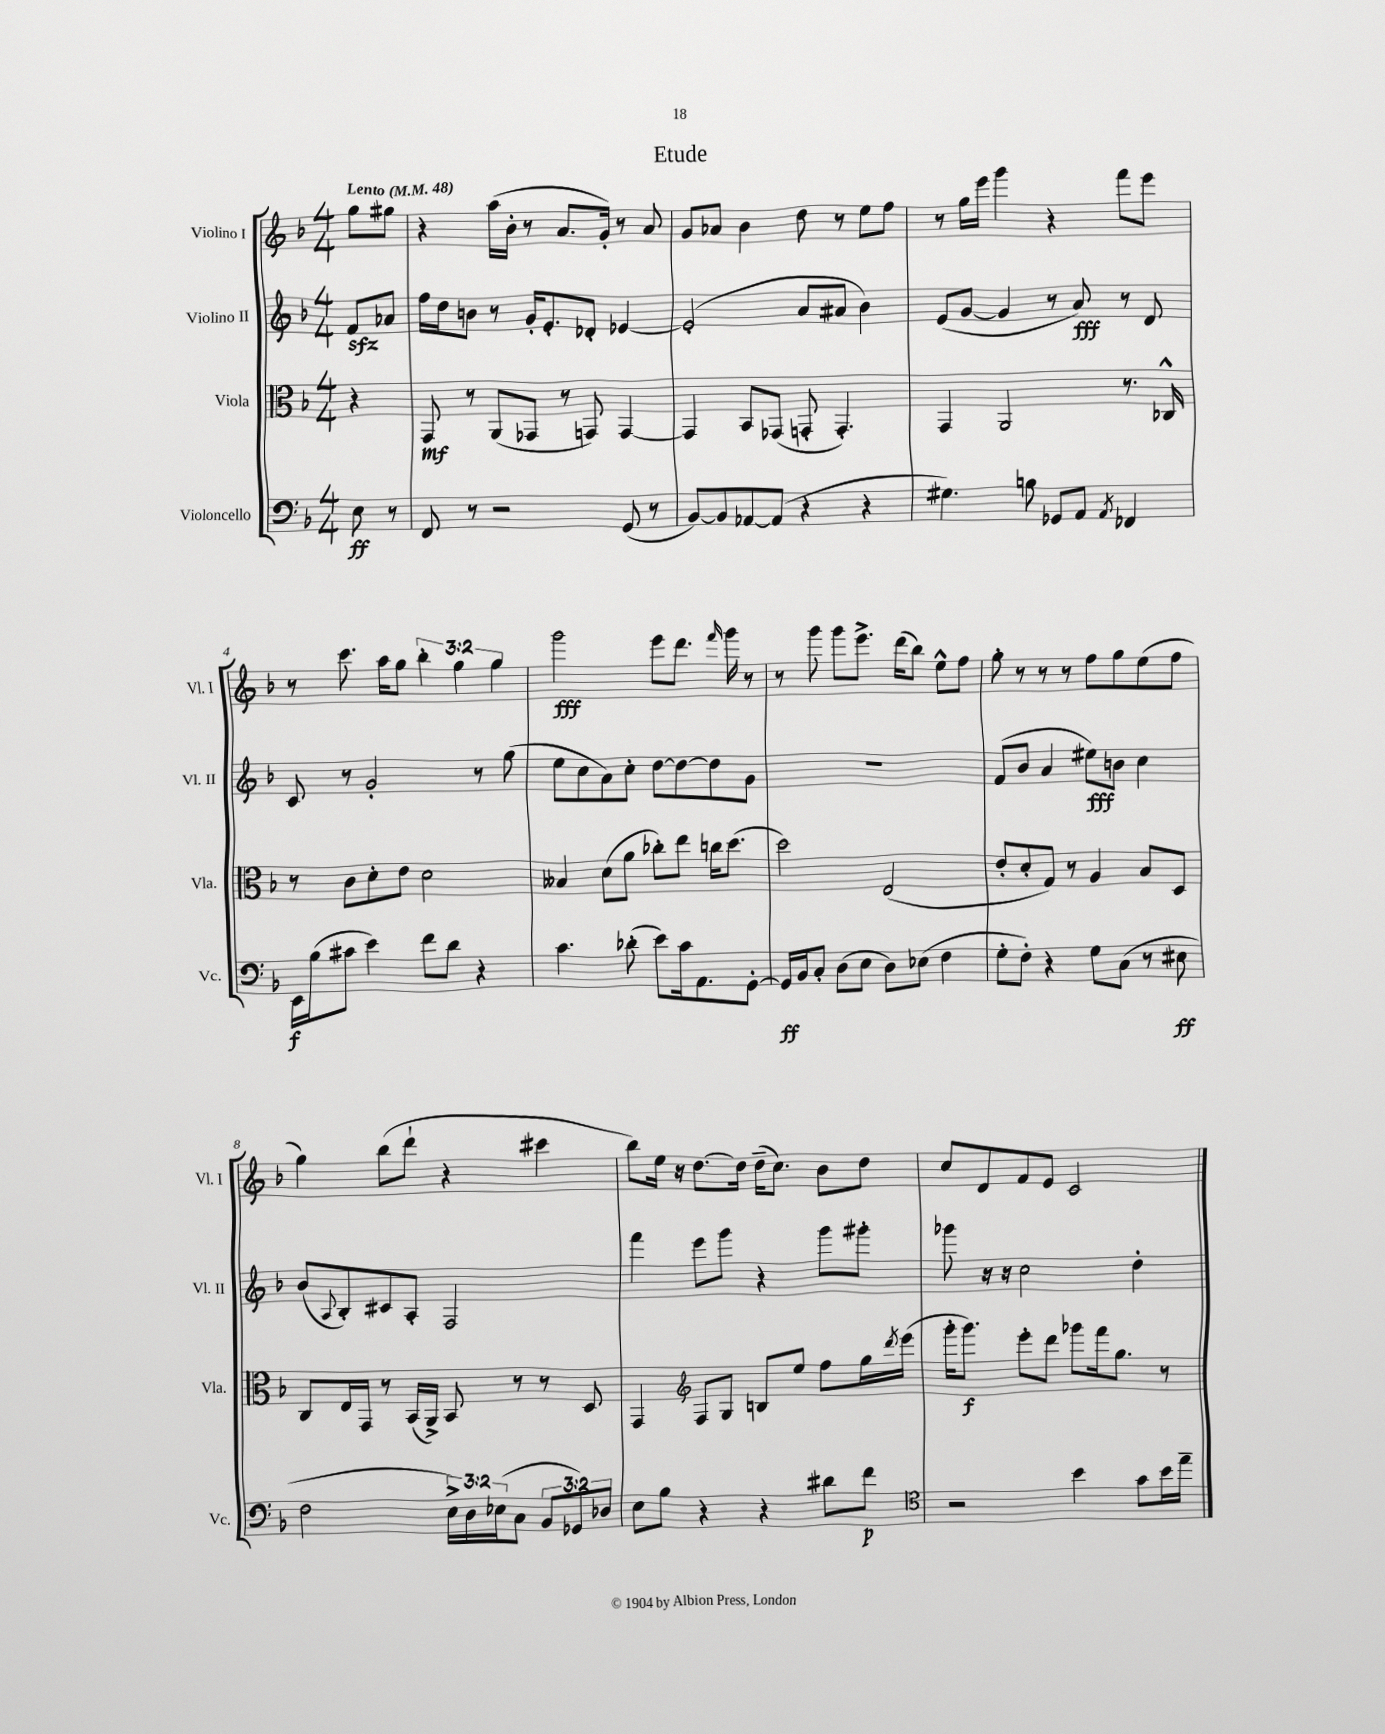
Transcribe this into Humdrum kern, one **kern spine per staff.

**kern	**dynam	**kern	**dynam	**kern	**dynam	**kern	**dynam
*part4	*part4	*part3	*part3	*part2	*part2	*part1	*part1
*staff4	*staff4	*staff3	*staff3	*staff2	*staff2	*staff1	*staff1
*I"Violoncello	*	*I"Viola	*	*I"Violino II	*	*I"Violino I	*
*I'Vc.	*	*I'Vla.	*	*I'Vl. II	*	*I'Vl. I	*
*clefF4	*	*clefC3	*	*clefG2	*	*clefG2	*
*k[b-]	*	*k[b-]	*	*k[b-]	*	*k[b-]	*
*M4/4	*	*M4/4	*	*M4/4	*	*M4/4	*
*MM48	*	*MM48	*	*MM48	*	*MM48	*
=	=	=	=	=	=	=	=
!	!	!	!	!	!	!LO:TX:a:B:t=Lento	!
8E\	ff	4r	.	8fzz/L	.	8gg\L	.
8r	.	.	.	8a-X/J	.	8gg#X\J	.
=1	=1	=1	=1	=1	=1	=1	=1
8FF/	.	8GG/	mf	16ff\LL	.	4r	.
.	.	.	.	16dd\J	.	.	.
8r	.	8r	.	8bn\J	.	.	.
2r	.	(8AA/L	.	8r	.	(16aa\LL	.
.	.	.	.	.	.	16b-'\JJ	.
.	.	8GG-X/J	.	16g'/KL	.	8r	.
.	.	.	.	8.e'/	.	.	.
.	.	8r	.	.	.	8.a/L	.
.	.	8GGn/)	.	8d-X'/J	.	.	.
.	.	.	.	.	.	16g'/Jk)	.
(8GG/	.	[4GG/	.	[4e-X/	.	8r	.
8r	.	.	.	.	.	8a/	.
=2	=2	=2	=2	=2	=2	=2	=2
[8BB-/L)	.	4GG/]	.	(2e-'/]	.	8g/L	.
8BB-/]	.	.	.	.	.	8a-X/J	.
[8AA-X/	.	8BB-/L	.	.	.	4b-\	.
(8AA-/J]	.	(8GG-X/J	.	.	.	.	.
4r	.	8GGn'/	.	8a/L	.	8dd\	.
.	.	4.GG'/)	.	8a#X/J	.	8r	.
4r	.	.	.	4b-\)	.	8ee\L	.
.	.	.	.	.	.	8ff\J	.
=3	=3	=3	=3	=3	=3	=3	=3
4.G#X\)	.	4GG/	.	(8e/L	.	8r	.
.	.	.	.	[8g/J	.	16gg\LL	.
.	.	.	.	.	.	16eee\JJ	.
.	.	2AA/	.	4g/]	.	4ggg\	.
8Bn\	.	.	.	.	.	.	.
8GG-X/L	.	.	.	8r	.	4r	.
8AA/J	.	.	.	8a/)	fff	.	.
8qAA/	.	.	.	.	.	.	.
4FF-X/	.	8.r	.	8r	.	8fff\L	.
.	.	.	.	8d/	.	8eee\J	.
.	.	16C-X^^/	.	.	.	.	.
!!LO:LB:g=z
=4	=4	=4	=4	=4	=4	=4	=4
16EE\LL	f	8r	.	8c/	.	8r	.
(16B-\J	.	.	.	.	.	.	.
8c#X\J	.	8c\L	.	8r	.	8.ccc\	.
4e\)	.	8d'\	.	2g'/	.	.	.
.	.	.	.	.	.	16aa\KL	.
.	.	8e\J	.	.	.	8gg\J	.
8f\L	.	2d\	.	.	.	6bb-'\	.
8d\J	.	.	.	.	.	.	.
.	.	.	.	.	.	6gg\	.
4r	.	.	.	8r	.	.	.
.	.	.	.	.	.	6gg\	.
.	.	.	.	(8gg\	.	.	.
=5	=5	=5	=5	=5	=5	=5	=5
4.c\	.	4B--X/	.	8ee\L	.	2ggg\	fff
.	.	.	.	8cc\	.	.	.
.	.	(8d\L	.	8a\)	.	.	.
(8d-X'\	.	8a\J	.	8cc'\J	.	.	.
8e\L)	.	8cc-X'\L)	.	[8dd\L	.	8eee\L	.
16c\k	.	8ee\J	.	8dd\_	.	8.ddd\J	.
8.AA\	.	.	.	.	.	.	.
.	.	16ccn\KL	.	8dd\]	.	.	.
.	.	.	.	.	.	16qqfff/	.
.	.	(8.dd\J	.	.	.	16ggg\	.
[8GG'\J	.	.	.	8g\J	.	8r	.
=6	=6	=6	=6	=6	=6	=6	=6
16GG/LL]	ff	2dd\)	.	1r	.	8r	.
16BB-/J	.	.	.	.	.	.	.
8C'/J	.	.	.	.	.	8ggg\	.
(8D\L	.	.	.	.	.	8ggg\L	.
8E\J	.	.	.	.	.	8.eee^\J	.
8D\L)	.	(2E/	.	.	.	.	.
.	.	.	.	.	.	(16ddd\KL	.
(8E-X\J	.	.	.	.	.	8bb-\J)	.
4F\	.	.	.	.	.	8ee^^\L	.
.	.	.	.	.	.	8ff\J	.
=7	=7	=7	=7	=7	=7	=7	=7
8G'\L	.	8e'/L	.	(8f/L	.	8gg'\	.
8F'\J)	.	8d'/	.	8b-/J	.	8r	.
4r	.	8G/J)	.	4a/	.	8r	.
.	.	8r	.	.	.	8r	.
8G\L	.	4A/	.	8ee#X\L)	fff	8ff\L	.
(8C\J	.	.	.	8bn\J	.	8gg\	.
8r	.	8B-/L	.	4cc\	.	(8ee\	.
8E#X\	ff	8D/J	.	.	.	8ff\J	.
!!LO:LB:g=z
=8	=8	=8	=8	=8	=8	=8	=8
2F\	.	8C/L	.	(8b-/L	.	4gg\)	.
.	.	.	.	8qqA/	.	.	.
.	.	16E/L	.	8B-'/)	.	.	.
.	.	16GG/JJ	.	.	.	.	.
.	.	8r	.	8c#X/	.	(8bb-\L	.
.	.	(16BB-/LL	.	8A'/J	.	8ddd`\J	.
.	.	16AA^/JJ)	.	.	.	.	.
24E^\LL)	.	8BB-/	.	2F/	.	4r	.
24D\	.	.	.	.	.	.	.
(24E-X\J	.	.	.	.	.	.	.
8C\J	.	8r	.	.	.	.	.
12BB-/L	.	8r	.	.	.	4ccc#X\	.
12GG-X/)	.	.	.	.	.	.	.
.	.	8D/	.	.	.	.	.
12D-X/J	.	.	.	.	.	.	.
=9	=9	=9	=9	=9	=9	=9	=9
8E\L	.	4GG/	.	4fff\	.	8bb-\L)	.
8B-\J	.	.	.	.	.	16ee\Jk	.
.	.	.	.	.	.	16r	.
*	*	*clefG2	*	*	*	*	*
4r	.	8F/L	.	8eee\L	.	[8.dd\L	.
.	.	8G/J	.	8ggg\J	.	.	.
.	.	.	.	.	.	16dd\Jk]	.
4r	.	8Bn/L	.	4r	.	(16dd~\KL	.
.	.	.	.	.	.	8.cc\J)	.
.	.	8ee/J	.	.	.	.	.
8d#X\L	.	8ff\L	.	8ggg\L	.	8b-\L	.
8f\J	p	16gg\L	.	8ggg#X'\J	.	8dd\J	.
.	.	8qddd/	.	.	.	.	.
.	.	(16eee\JJ	.	.	.	.	.
=10	=10	=10	=10	=10	=10	=10	=10
*clefC4	*	*	*	*	*	*	*
2r	.	16ggg'\KL	.	8ggg-X\	.	8cc/L	.
.	.	8.ggg\J)	f	.	.	.	.
.	.	.	.	16r	.	8d/	.
.	.	.	.	16r	.	.	.
.	.	8eee'\L	.	2cc\	.	8f/	.
.	.	8ddd\J	.	.	.	8e/J	.
4b-\	.	8ggg-X\L	.	.	.	2c/	.
.	.	16fff\k	.	.	.	.	.
.	.	8.gg\J	.	.	.	.	.
8g\L	.	.	.	4dd'\	.	.	.
16b-\L	.	8r	.	.	.	.	.
16ee~\JJ	.	.	.	.	.	.	.
==	==	==	==	==	==	==	==
*-	*-	*-	*-	*-	*-	*-	*-
